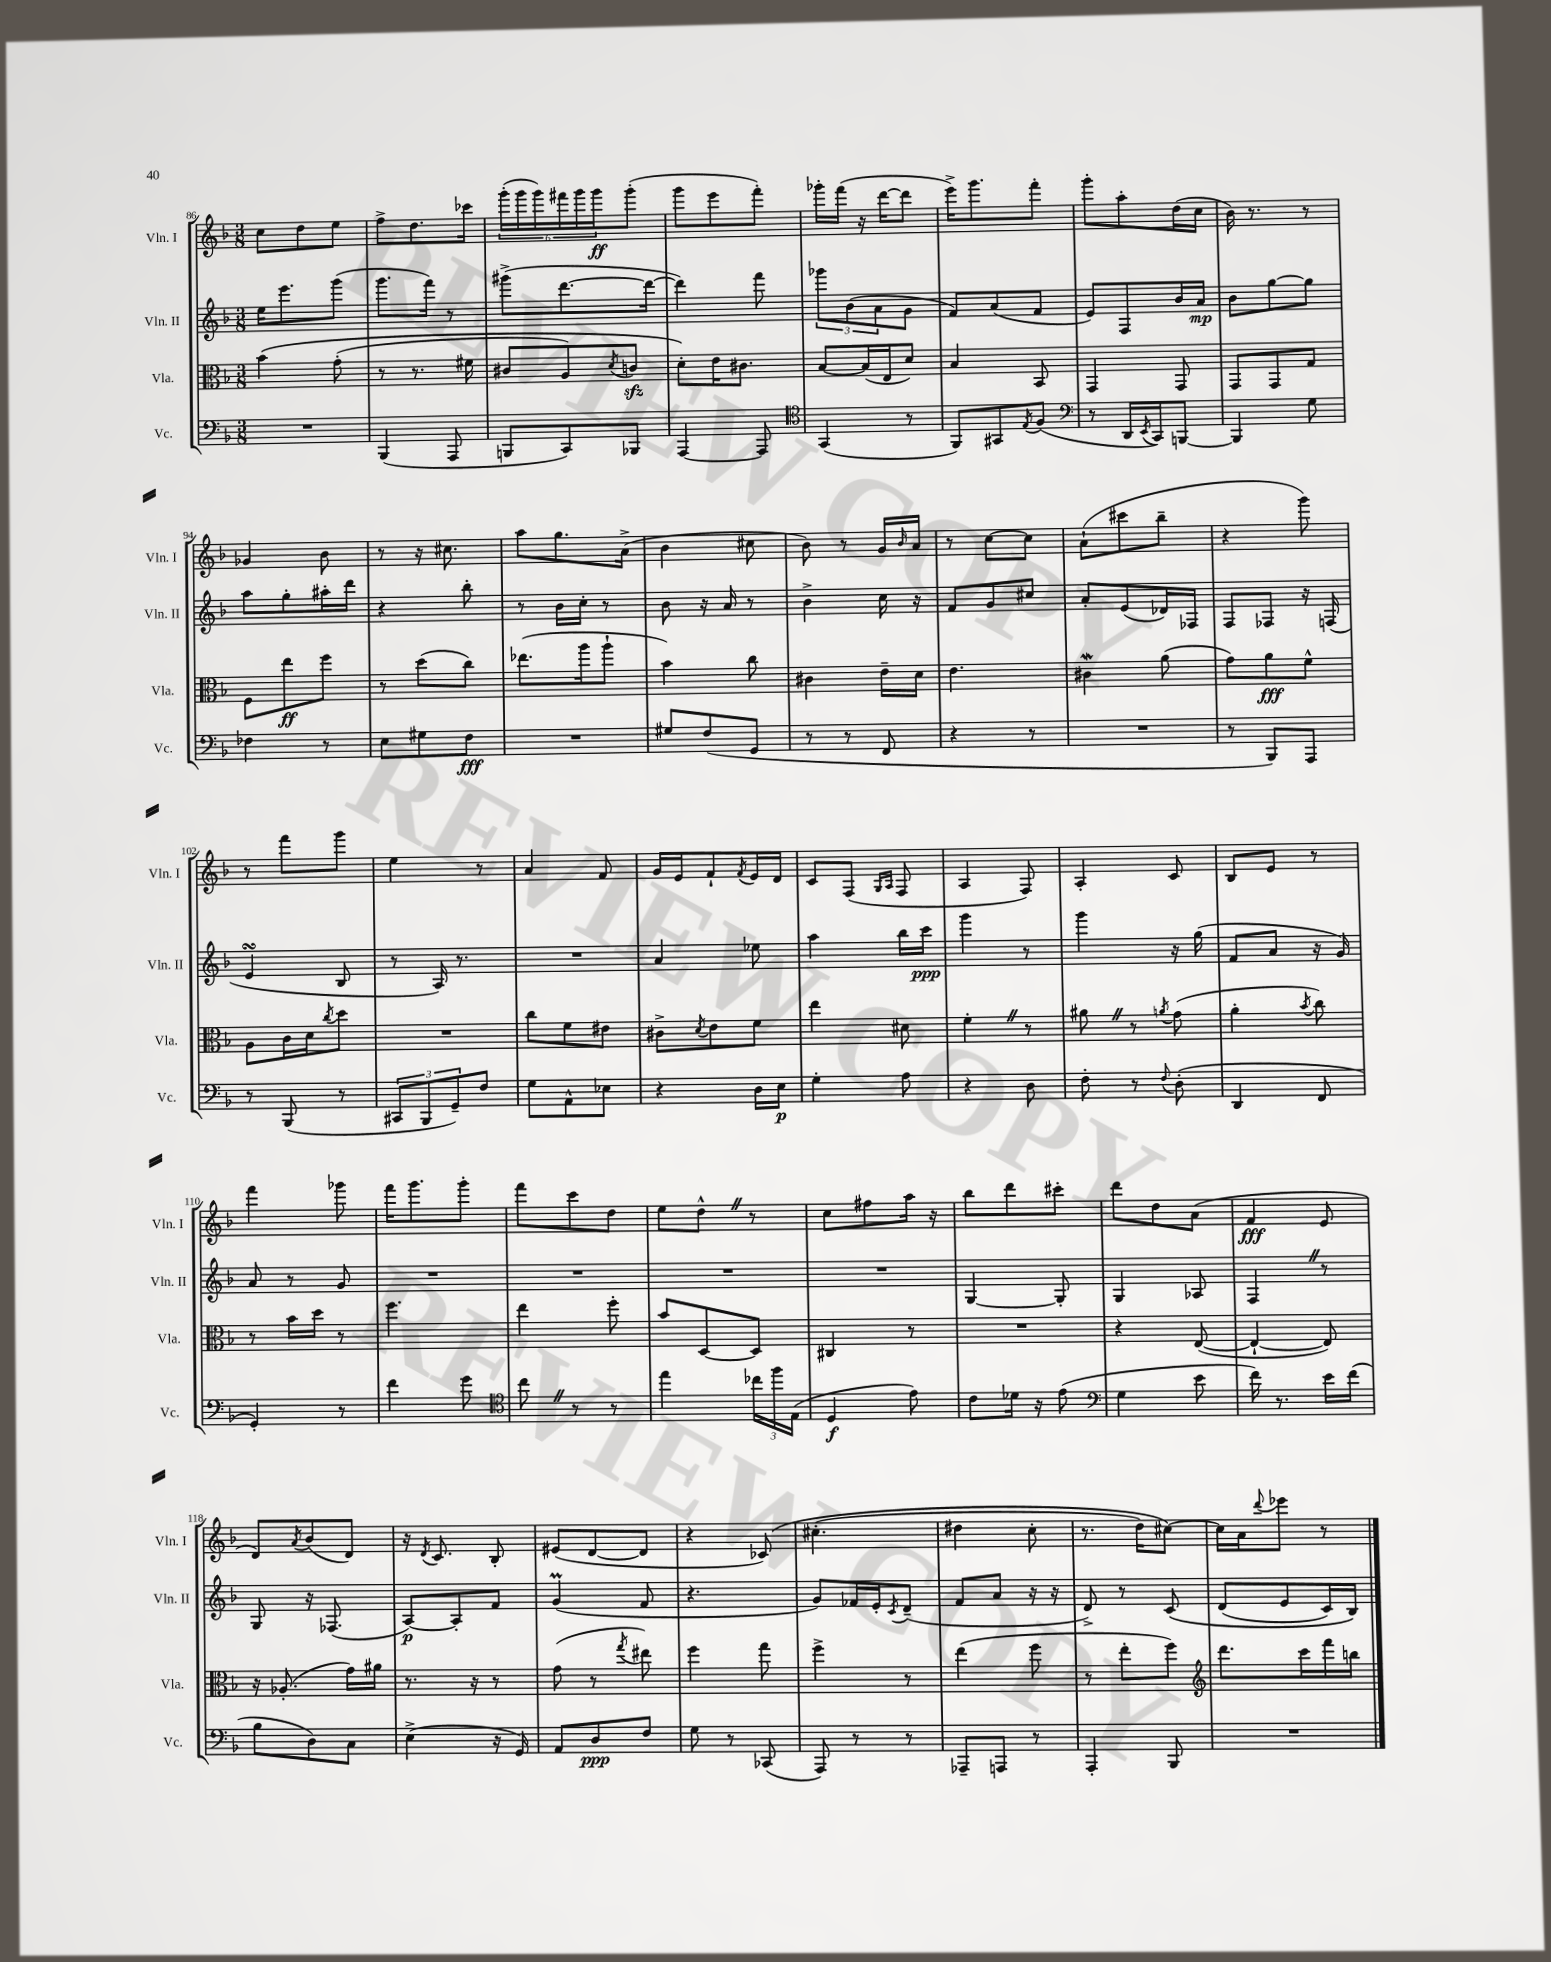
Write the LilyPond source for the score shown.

<<
\new StaffGroup <<
\new Staff = "s0" \with { instrumentName = "Vln. I" shortInstrumentName = "Vln. I" } {
    \clef treble \key f \major \numericTimeSignature \time 3/8
    c''8 d''8 e''8 |
    f''8-> d''8. ces'''16 |
    \tuplet 6/4 { g'''16-.( g'''16 g'''16) fis'''16 g'''16 g'''16\ff } g'''8-.( |
    g'''8 e'''8 f'''8-.) |
    ges'''16-. f'''16( r16 d'''16~ d'''8 |
    e'''16->) g'''8. f'''8-. |
    g'''8-. a''8-. d''16( c''16 |
    bes'16) r8. r8 |
    ges'4 bes'8 |
    r8 r16 cis''8. |
    a''8 g''8. a'16->( |
    bes'4 cis''8 |
    bes'8) r8 g'16 \grace { bes'16 } a'16 |
    r8 c''8~ c''8 |
    a'8-!( cis'''8 bes''8-- |
    r4 g'''8) |
    r8 f'''8 g'''8 |
    e''4 r8 |
    a'4 f'8 |
    g'16 e'16 f'8-! \acciaccatura { f'8 } e'16 d'16 |
    c'8 f8( \grace { g16 a16 } f8 |
    a4 f8) |
    a4-. c'8 |
    bes8 e'8 r8 |
    f'''4 ges'''8 |
    f'''16 g'''8. g'''8-. |
    f'''8 c'''8 d''8 |
    e''8 d''8-^ \once \override BreathingSign.text = \markup { \musicglyph "scripts.caesura.straight" } \breathe r8 |
    c''8 fis''8 a''16 r16 |
    bes''8 d'''8 cis'''8-. |
    d'''8 d''8 a'8( |
    f'4\fff e'8 |
    d'8) \acciaccatura { a'8 } bes'8( d'8) |
    r16 \acciaccatura { d'8 } c'8. bes8-. |
    eis'8( d'8~ d'8 |
    r4 ces'8)\( |
    cis''4.-.( |
    dis''4 c''8-. |
    r8. d''16) cis''8~\) |
    cis''16 a'16 \appoggiatura { d'''8 } ees'''8 r8 \bar "|." |
}
\new Staff = "s1" \with { instrumentName = "Vln. II" shortInstrumentName = "Vln. II" } {
    \clef treble \key f \major \numericTimeSignature \time 3/8
    e''16 e'''8. g'''8( |
    g'''8. f'''16) r8 |
    gis'''8->( d'''8.~ d'''16~ |
    d'''4) f'''8 |
    \tuplet 3/2 { ges'''8 bes'8( a'8 } g'8 |
    f'8) a'8( f'8 |
    e'8) f8 bes'16 a'16\mp |
    bes'8 g''8~ g''8 |
    a''8 g''8-. ais''16-. d'''16 |
    r4 bes''8-. |
    r8 bes'16 c''16-. r8 |
    bes'8 r16 a'16 r8 |
    bes'4-> c''16 r16 |
    f'8 g'8 cis''8 |
    a'8-. e'8( des'16) fes16 |
    f8 fes8 r16 f16( |
    e'4\turn bes8 |
    r8 a16) r8. |
    R4. |
    a'4 ees''8 |
    a''4 bes''16 c'''16\ppp |
    g'''4 r8 |
    g'''4 r16 g''16( |
    f'8 a'8 r16 g'16) |
    a'8 r8 g'8 |
    R4. |
    R4. |
    R4. |
    R4. |
    g4~ g8-. |
    g4 aes8 |
    f4 \once \override BreathingSign.text = \markup { \musicglyph "scripts.caesura.straight" } \breathe r8 |
    g8 r16 fes8.( |
    a8~\p) a8-. f'8 |
    g'4\prall( f'8 |
    r4. |
    g'8) fes'16 e'16-. \acciaccatura { c'8 } d'8--( |
    f'8 a'8 r16 r16 |
    d'8->) r8 c'8\( |
    d'8( e'8 c'16) bes16\) \bar "|." |
}
\new Staff = "s2" \with { instrumentName = "Vla." shortInstrumentName = "Vla." } {
    \clef alto \key f \major \numericTimeSignature \time 3/8
    bes'4\( g'8-.( |
    r8 r8. fis'16 |
    cis'8 a8) \acciaccatura { d'8 } c'8\sfz |
    d'8-.\) e'16 cis'8. |
    bes8~ bes16( e16 d'8) |
    bes4 bes,8 |
    g,4 g,8 |
    g,8 g,8 g8 |
    f8 e''8\ff f''8 |
    r8 d''8( c''8) |
    ees''8.( a''16 a''8-! |
    bes'4) c''8 |
    cis'4 e'16-- d'16 |
    e'4. |
    cis'4\mordent a'8( |
    g'8) a'8\fff f'8-^ |
    a8 c'16 d'16 \acciaccatura { c''8 } d''8 |
    R4. |
    c''8 f'8 eis'8 |
    cis'8-> \acciaccatura { d'8 } e'8 f'8 |
    e''4 dis'8 |
    f'4-. \once \override BreathingSign.text = \markup { \musicglyph "scripts.caesura.straight" } \breathe r8 |
    ais'8 \once \override BreathingSign.text = \markup { \musicglyph "scripts.caesura.straight" } \breathe r8 \acciaccatura { a'8 } g'8( |
    a'4-. \acciaccatura { bes'8 } c''8) |
    r8 bes'16 d''16 r8 |
    f''4. |
    e''4 f''8-. |
    bes'8 d8~ d8 |
    cis4 r8 |
    R4. |
    r4 e8~( |
    e4~-! e8) |
    r16 aes8.-.( g'16) ais'16 |
    r8. r16 r8 |
    g'8( r8 \acciaccatura { g''8 } eis''8) |
    f''4 g''8 |
    f''4-> r8 |
    e''4( f''8 |
    r8 e''8-. f''8) |
    \clef treble d'''8. c'''16 f'''16 b''16 \bar "|." |
}
\new Staff = "s3" \with { instrumentName = "Vc." shortInstrumentName = "Vc." } {
    \clef bass \key f \major \numericTimeSignature \time 3/8
    R4. |
    bes,,4( a,,8 |
    b,,8 c,8) bes,,8 |
    a,,4~ a,,8 |
    \clef tenor g,4( r8 |
    f,8) gis,8 \acciaccatura { e8 } f8( |
    \clef bass r8 d,16 \acciaccatura { e,8 } c,16) b,,8~ |
    b,,4 g8 |
    fes4 r8 |
    e8 gis8 f8\fff |
    R4. |
    gis8 f8( g,8 |
    r8 r8 f,8 |
    r4 r8 |
    R4. |
    r8 bes,,8) a,,8 |
    r8 bes,,8( r8 |
    \tuplet 3/2 { cis,8 bes,,8 g,8--) } f8 |
    g8 a,8-^ ees8 |
    r4 d16 e16\p |
    g4-. a8 |
    r4 d8 |
    f8-. r8 \appoggiatura { f8 } d8-.( |
    d,4 f,8 |
    g,4-.) r8 |
    f'4 g'8 |
    \clef tenor c''8 \once \override BreathingSign.text = \markup { \musicglyph "scripts.caesura.straight" } \breathe r8 r8 |
    e''4 \tuplet 3/2 { ces''16 f''16 e16( } |
    d4\f e'8) |
    c'8 des'16 r16 e'8( |
    \clef bass g4 e'8 |
    f'16) r8. e'16 f'16( |
    bes8 d8) c8 |
    e4->( r16 g,16) |
    a,8 d8\ppp f8 |
    g8 r8 ces,8( |
    a,,8) r8 r8 |
    aes,,8-- a,,8 r8 |
    a,,4-. bes,,8 |
    R4. \bar "|." |
}
>>
>>
\layout { \context { \Score currentBarNumber = #86 } }
